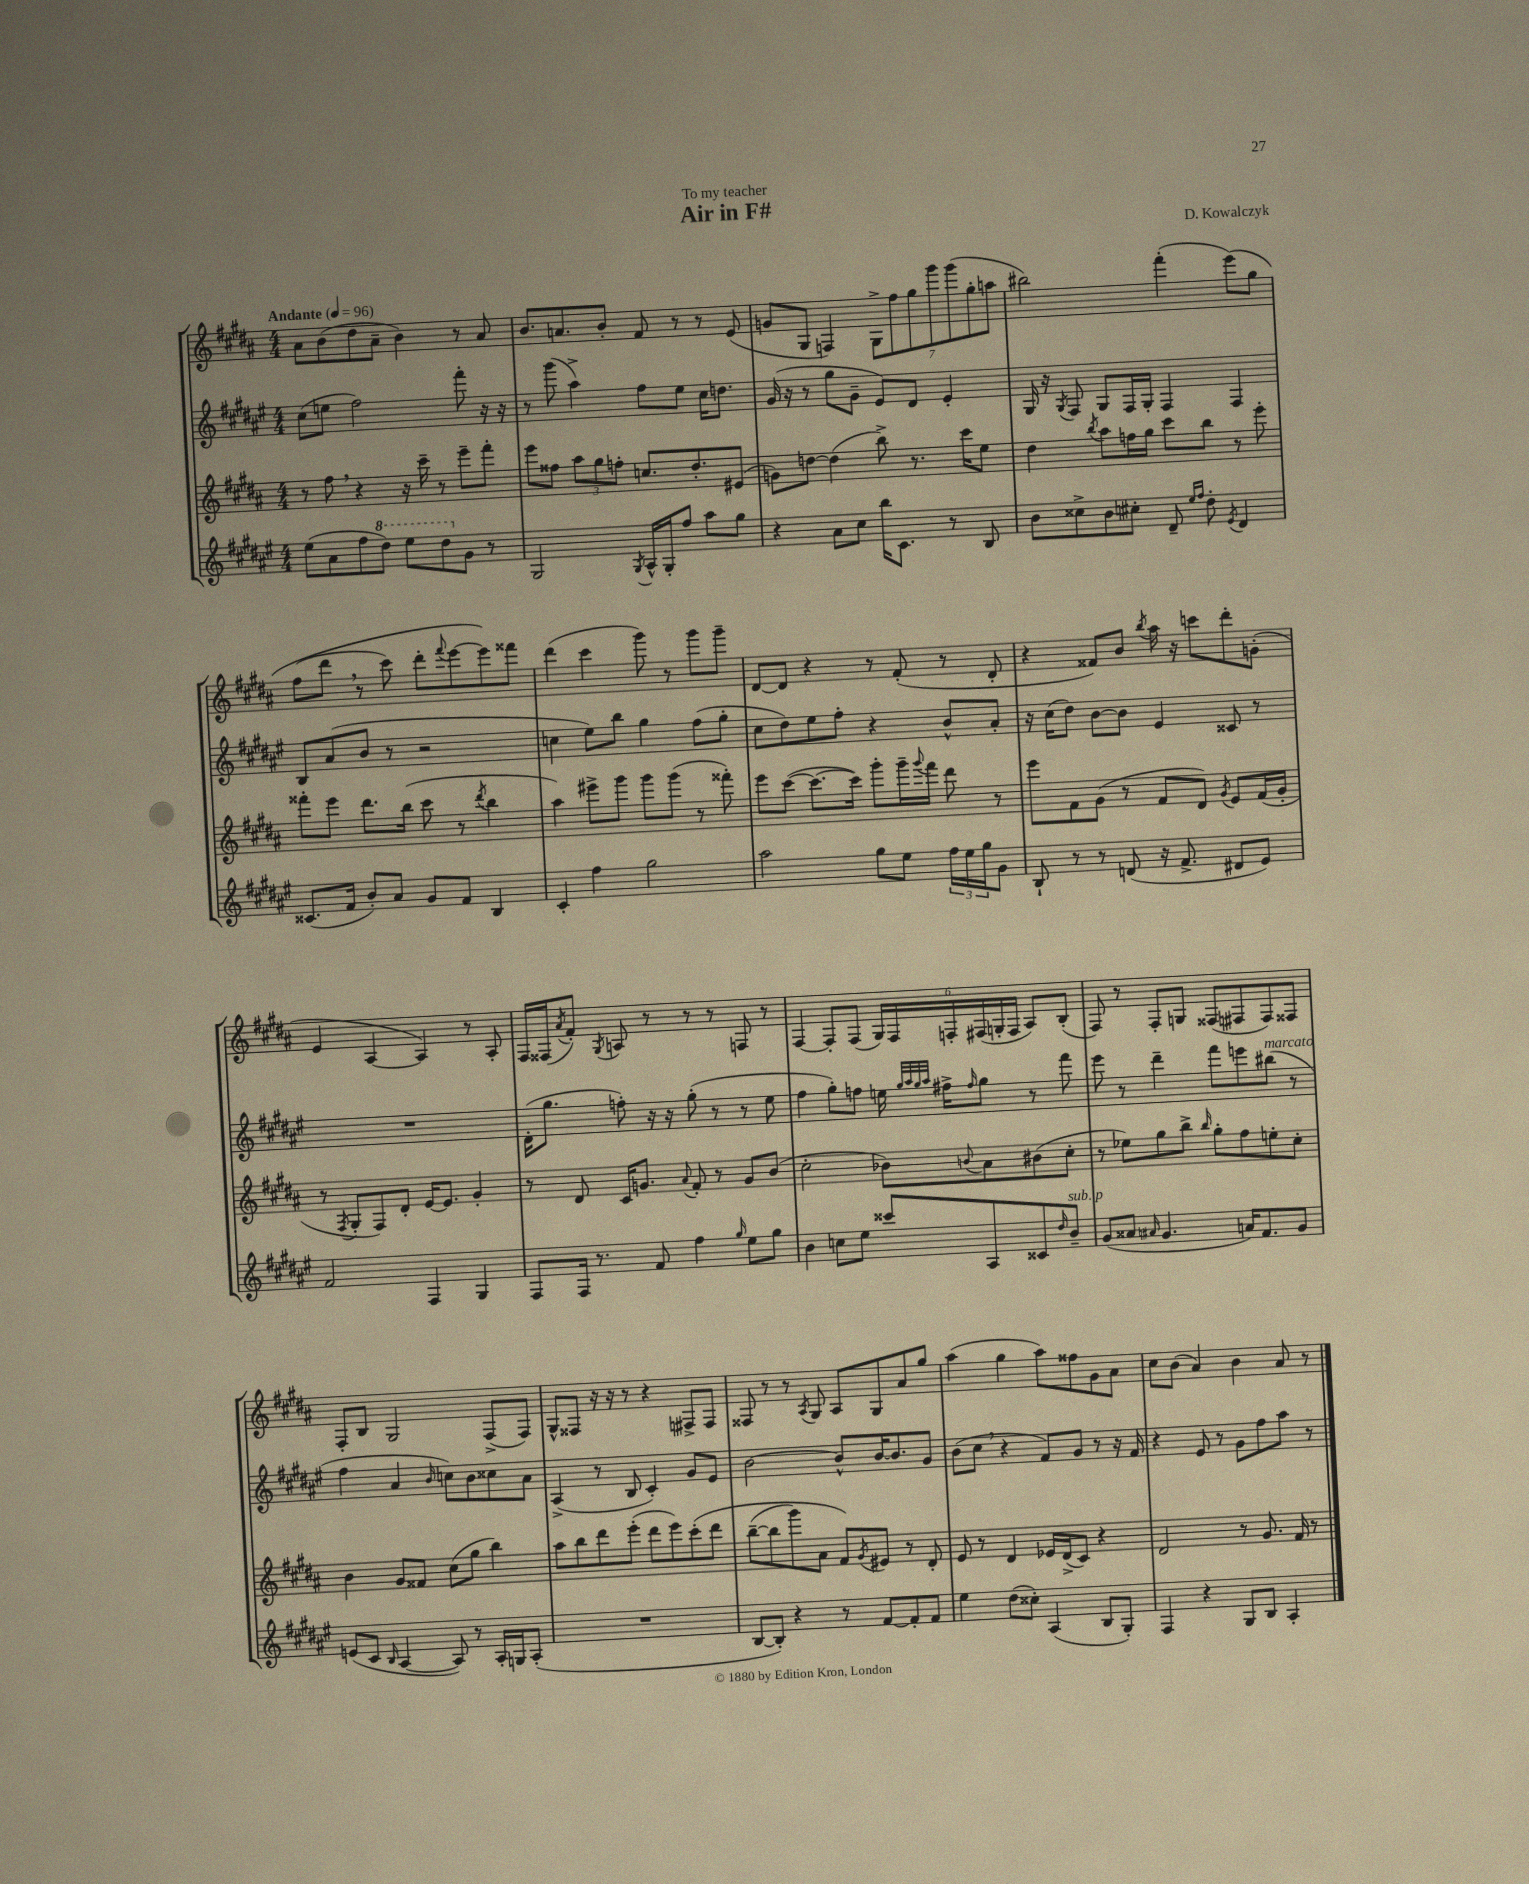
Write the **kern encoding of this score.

**kern	**kern	**kern	**kern
*part4	*part3	*part2	*part1
*staff4	*staff3	*staff2	*staff1
*clefG2	*clefG2	*clefG2	*clefG2
*k[f#c#g#d#a#e#]	*k[f#c#g#d#a#]	*k[f#c#g#d#a#e#]	*k[f#c#g#d#a#]
*M4/4	*M4/4	*M4/4	*M4/4
*MM96	*MM96	*MM96	*MM96
=1	=1	=1	=1
!	!	!	!LO:TX:a:B:t=Andante
(8ee#\L	8r	(8cc#\L	8a#\L
8a#\	8ff#,\	8een\J	(8b\
8ff#\	4r	2ff#\)	8dd#\
*8va	*	*	*
8ddd#\J)	.	.	8a#~\J
8eee#\L	16r	.	4b\)
.	16ccc#~\	.	.
8ddd#\	8r	.	.
*X8va	*	*	*
8g#\J	8eee~\L	8fff#'\	8r
8r	8fff#'\J	16r	8a#/
.	.	16r	.
=2	=2	=2	=2
2G#/	8eee\L	8r	8.b/L
.	8ff##X\J	(8ggg#\	.
.	.	.	8.an/
.	12aa#\L	4aa#^\)	.
.	12gg#\	.	.
.	.	.	8b'/J
.	12ffn'\J	.	.
8qG#/	.	.	.
16A#^^/LL	8.ccn/L	8ff#\L	8f#/
16G#'/J	.	.	.
8ff#/J	.	8ee#\J	8r
.	8.dd#'/	.	.
8aa#\L	.	16cc#\KL	8r
.	.	8.ddn\J	.
8gg#\J	(8e#X/J	.	(8e/
=3	=3	=3	=3
4r	8gn\L)	(16g#/	8gn/L
.	.	16r	.
.	[8ddn\J	8r	8G#/J
8a#\L	(4dd\]	8gg#\L	4Fn/)
8cc#\J	.	8g#~\J	.
16bb\KL	8bb^\)	8e#/L)	14G#^\L
8.c#\J	.	.	.
.	.	.	14ff#\
.	8.r	8d#/J	.
.	.	.	14gg#\
.	.	.	14ggg#\
8r	.	4e#'/	.
.	.	.	(14ggg#\
.	16ccc#\KL	.	.
.	.	.	14gg#'\
8B/	8ee\J	.	.
.	.	.	14aan\J
=4	=4	=4	=4
8b\L	4dd#\	16G#/	2bb#X\)
.	.	16r	.
.	.	8qG#/	.
8cc##X^\	.	8F#/	.
.	8qbb/	.	.
8b\	8aa#\L	8G#/L	.
8cc#X'\J	16ffn\L	16F#/L	.
.	16gg#\JJ	16G#'/JJ	.
8d#~/	8ccc#\L	4F#/	(4fff#'\
16qqee#/LL	.	.	.
16qqff#/JJ	.	.	.
8dd#'\	8bb\J	.	.
8qe#/	.	.	.
4d#/	8r	4F#/	(8eee\L)
.	8eee'\	.	8gg#\J
!!LO:LB:g=z
=5	=5	=5	=5
(8.c##X/L	8fff##X'\L	8B/L	(8ff#\L
.	8eee\J	(8a#/	8ddd#,\J
16f#/Jk	.	.	.
8b'/L)	8.ddd#\L	8b/J	8r
8a#/J	.	8r	8ccc#\)
.	(16bb\Jk	.	.
8g#/L	8ccc#\	2r	8ddd#'\L
.	.	.	8qqfff#/
8f#/J	8r	.	[8eee\
.	8qddd#/	.	.
4B/	4bb\	.	8eee\])
.	.	.	8fff##X\J
=6	=6	=6	=6
4c#'/	4aa#\)	4ccn\	(4ddd#\
4ff#\	8eee#X^\L	8ee#\L)	4ccc#\
.	8ggg#\J	8bb\J	.
2gg#\	8ggg#\L	4gg#\	8ggg#\)
.	(8ggg#\J	.	8r
.	8r	(8ff#\L	8ggg#\L
.	8fff##X'\)	8gg#'\J	8ggg#~\J
=7	=7	=7	=7
2aa#\	8eee\L	8cc#\L	[8d#/L
.	([8ccc#\J	8dd#\)	8d#/J]
.	8.ccc#\L_	8ee#\	4r
.	.	8ff#'\J	.
.	16ccc#\Jk])	.	.
8gg#\L	8ggg#'\L	4r	8r
8ee#\J	16ggg#~\L	.	(8f#'/
.	8qqggg#/	.	.
.	16fff#\JJ	.	.
24ff#\LL	8ddd#\	8b^^/L	8r
24ee#\	.	.	.
24gg#\J	.	.	.
8g#\J	8r	8a#'/J	8d#'/
=8	=8	=8	=8
8B`/	8eee\L	16r	4r
.	.	(16cc#\KL	.
8r	8f#\	8dd#\J)	.
8r	(8g#\J	[8b\L	8f##X/L)
(8dn/	8r	8b\J]	8b/J
.	.	.	8qbb/
16r	8f#/L	4e#/	16aa#\
8.f#^/	.	.	16r
.	8d#/J)	.	8cccn\L
.	8qg#/	.	.
8d#X/L	8e/L	8c##X/	8ddd#'\
8e#/J)	(16f#/L	8r	(8gn'\J
.	16g#'/JJ	.	.
!!LO:LB:g=z
=9	=9	=9	=9
2f#/	8r	1r	4e/
.	8qF#/	.	.
.	8G#'/L	.	.
.	8F#/)	.	[4A#/
.	8d#'/J	.	.
4F#/	[16e/KL	.	4A#/])
.	8.e/J]	.	.
4G#/	4g#'/	.	8r
.	.	.	8A#'/
=10	=10	=10	=10
8F#/L	8r	(16d#'\KL	16F#/LL
.	.	8.gg#\J	(16F##X/J
.	.	.	8qa#/
16F#/Jk	8d#/	.	8f#'/J)
8.r	.	.	.
.	.	.	8qG#/
.	16c#/KL	8ffn'\)	8An/
.	8.gn/J	.	.
8f#/	.	16r	8r
.	.	16r	.
.	8qqa#/	.	.
4ff#\	8f#'/	(8gg#'\	8r
.	8r	8r	8r
16qqgg#/	.	.	.
8ee#\L	8g/L	8r	8Fn/
8gg#\J	(8b/J	8ee#\	8r
=11	=11	=11	=11
4b\	2cc#'\	4ff#\	[4F#/
8ccn\L	.	8gg#'\L)	8F#'/L]
8ee#\J	.	8ffn\J	(8F#/J
8ccc##X/L	8b-X\L)	16een\	24G#/LL)
.	.	.	24F#/
.	.	32qqgg#/LLL	.
.	.	32qqaa#/	.
.	.	32qqgg#/	.
.	.	32qqaa#/JJJ	.
.	.	16ff#X^\KL	.
.	.	.	24Fn'/
.	8qqbn/	16qqff#/	.
8A#/	8a#\	8gg#\J	(24F#X/
.	.	.	24Gn'/
.	.	.	24F#/JJ
8c##X/	(8b#X\	8r	8A#/L)
16qqdd#/	.	.	.
!LO:TX:a:i:t=sub. p	!	!	!
8b~/J	8cc#'\J	8fff#\	(8B'/J
=12	=12	=12	=12
(8g#/L	8r	8eee#\	8F#/)
8a##X/J	8ee-X\L)	8r	8r
16qqa#X/	.	.	.
4.g#/	8gg#\	4ddd#~\	8F#'/L
.	8bb^\J	.	8Gn/J
.	16qqbb/	.	.
.	8gg#'\L	8fff#\L	(8F##X/L
16an/KL)	8ff#\	8eeen\	8F#X/
8.f#/	.	.	.
!	!	!LO:TX:a:i:t=marcato	!
.	8een'\	(8bb#X\J	8F#/)
8g#/J	8cc#'\J	8r	8F##X/J
!!LO:LB:g=z
=13	=13	=13	=13
(8en/L	4b\	4ff#\	8F#'/L
8c#/J	.	.	8B/J
16qqB/	.	.	.
[4A#/	8g#/L	4a#/	2G#/
.	8f##X/J	.	.
.	.	16qqb/	.
8A#/])	(8cc#\L	8ccn\L)	.
8r	8gg#\J	8b\	.
16A#'/LL	4bb\)	8cc##X\	(8F#^/L
16Gn/J	.	.	.
(8A#'/J	.	8a#\J	8F#/J)
=14	=14	=14	=14
1r	8aa#\L	(4A#^/	8G#^^/L
.	8bb\	.	8F##X/J
.	8ddd#\	8r	16r
.	.	.	16r
.	(8eee'\J	8B/	8r
.	8ddd#\L	4c#'/)	4r
.	8eee\)	.	.
.	(8ccc#'\	8g#/L	8F#X^/L
.	8ddd#\J	8e#/J	8F#/J
=15	=15	=15	=15
[8B/L	([8bb~\L	[2b\	8F##X/
8B'/J])	8bb\]	.	8r
4r	8ggg#\)	.	8r
.	.	.	8qA#/
.	8a#\J	.	8G#/
8r	8f#/L)	8b^^/L]	8A#/L
.	8qg#/	.	.
[8f#/L	8e#X/J	[16b/K	8G#/
.	.	8.b/]	.
8f#'/]	8r	.	8a#/
8f#/J	8d#'/	8g#/J	8gg#/J
=16	=16	=16	=16
4ee#\	8e/	(8b\L	(4aa#\
.	8r	8cc#,\J	.
(8dd#\L	4d#/	4r	4gg#\
8cc##X'\J)	.	.	.
(4A#/	16e-X/LL	8f#/L)	8aa#\L)
.	(16d#^/J	.	.
.	8c#/J)	8g#/J	8ff##X\
8B/L	4r	8r	8g#\
8G#'/J)	.	16r	8a#\J
.	.	16f#/	.
=17	=17	=17	=17
4F#/	2d#/	4r	8cc#\L
.	.	.	(8b\J
4r	.	8e#/	4a#/)
.	.	8r	.
8G#/L	8r	8g#\L	4b\
8B/J	8.g#/	8ff#\	.
4A#'/	.	8aa#\J	8a#/
.	16f#/	.	.
.	8r	8r	8r
==	==	==	==
*-	*-	*-	*-
